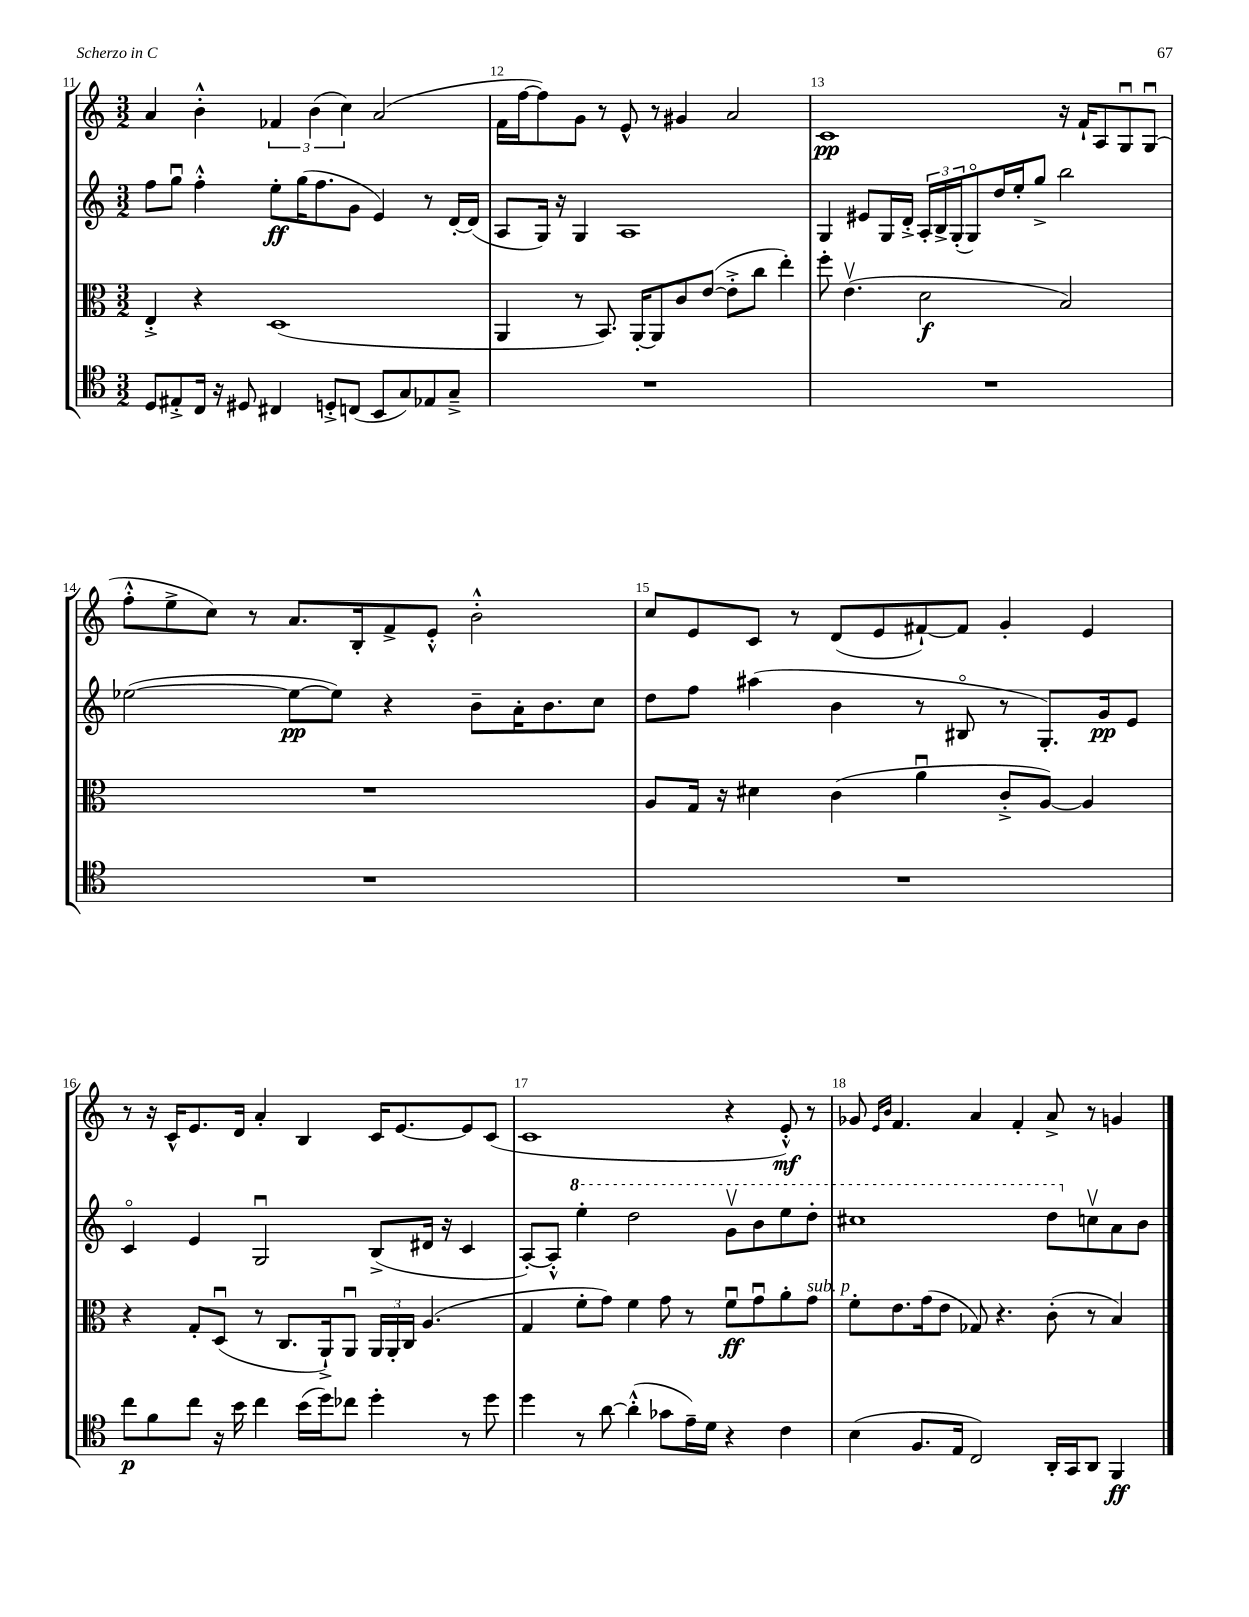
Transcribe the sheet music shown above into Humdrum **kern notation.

**kern	**dynam	**kern	**dynam	**kern	**dynam	**kern	**dynam
*part4	*part4	*part3	*part3	*part2	*part2	*part1	*part1
*staff4	*staff4	*staff3	*staff3	*staff2	*staff2	*staff1	*staff1
*clefC4	*	*clefC3	*	*clefG2	*	*clefG2	*
*k[]	*	*k[]	*	*k[]	*	*k[]	*
*M3/2	*	*M3/2	*	*M3/2	*	*M3/2	*
=11	=11	=11	=11	=11	=11	=11	=11
8D/L	.	4E'^/	.	8ff\L	.	4a/	.
8E#X'^/	.	.	.	8ggu\J	.	.	.
16C/Jk	.	4r	.	4ff'^^\	.	4b'^^\	.
16r	.	.	.	.	.	.	.
8D#X/	.	.	.	.	.	.	.
4C#X/	.	(1D	.	8ee'\L	ff	6f-X/	.
.	.	.	.	(16gg\K	.	.	.
.	.	.	.	.	.	(6b\	.
.	.	.	.	8.ff\	.	.	.
8Dn'^/L	.	.	.	.	.	.	.
.	.	.	.	.	.	6cc\)	.
(8Cn/J	.	.	.	8g\J	.	.	.
8BB/L	.	.	.	4e/)	.	(2a/	.
8G/)	.	.	.	.	.	.	.
8E-X/	.	.	.	8r	.	.	.
8G~^/J	.	.	.	[16d'/LL	.	.	.
.	.	.	.	(16d/JJ]	.	.	.
=12	=12	=12	=12	=12	=12	=12	=12
1.r	.	4AA/	.	8A/L	.	16f\LL	.
.	.	.	.	.	.	[16ff\J	.
.	.	.	.	16G/Jk)	.	8ff\])	.
.	.	.	.	16r	.	.	.
.	.	8r	.	4G/	.	8g\J	.
.	.	8.BB/)	.	.	.	8r	.
.	.	.	.	1A	.	8e^^/	.
.	.	[16AA'/KL	.	.	.	.	.
.	.	8AA/]	.	.	.	8r	.
.	.	8c/	.	.	.	4g#X/	.
.	.	([8e/J	.	.	.	.	.
.	.	8e'^\L]	.	.	.	2a/	.
.	.	8cc\J	.	.	.	.	.
.	.	4ee'\)	.	.	.	.	.
=13	=13	=13	=13	=13	=13	=13	=13
1.r	.	8ff'\	.	4G/	.	1c	pp
.	.	(4.ev\	.	.	.	.	.
.	.	.	.	8e#X/L	.	.	.
.	.	.	.	16G/L	.	.	.
.	.	.	.	16d'^/JJ	.	.	.
.	.	2d\	f	24A'/LL	.	.	.
.	.	.	.	24B^/	.	.	.
.	.	.	.	(24G'/J	.	.	.
.	.	.	.	8G/)	.	.	.
.	.	.	.	16dd/L	.	.	.
.	.	.	.	16ee'/J	.	.	.
.	.	.	.	8gg^/J	.	.	.
.	.	2B/)	.	2bb\	.	16r	.
.	.	.	.	.	.	16f`/KL	.
.	.	.	.	.	.	8A/	.
.	.	.	.	.	.	8Gu/	.
.	.	.	.	.	.	(8Gu/J	.
!!LO:LB:g=z
=14	=14	=14	=14	=14	=14	=14	=14
1.r	.	1.r	.	([2ee-X\	.	8ff'^^\L	.
.	.	.	.	.	.	8ee^\	.
.	.	.	.	.	.	8cc\J)	.
.	.	.	.	.	.	8r	.
.	.	.	.	8ee-\L_	pp	8.a/L	.
.	.	.	.	8ee-\J])	.	.	.
.	.	.	.	.	.	16B'/k	.
.	.	.	.	4r	.	8f^/	.
.	.	.	.	.	.	8e'^^/J	.
.	.	.	.	8b~\L	.	2b'^^\	.
.	.	.	.	16a'\K	.	.	.
.	.	.	.	8.b\	.	.	.
.	.	.	.	8cc\J	.	.	.
=15	=15	=15	=15	=15	=15	=15	=15
1.r	.	8A/L	.	8dd\L	.	8cc/L	.
.	.	16G/Jk	.	8ff\J	.	8e/	.
.	.	16r	.	.	.	.	.
.	.	4d#X\	.	(4aa#X\	.	8c/J	.
.	.	.	.	.	.	8r	.
.	.	(4c\	.	4b\	.	(8d/L	.
.	.	.	.	.	.	8e/	.
.	.	4au\	.	8r	.	[8f#X`/)	.
.	.	.	.	8B#X/	.	8f#/J]	.
.	.	8c'^/L	.	8r	.	4g'/	.
.	.	[8A/J)	.	8.G'/L)	.	.	.
.	.	4A/]	.	.	.	4e/	.
.	.	.	.	16g/k	pp	.	.
.	.	.	.	8e/J	.	.	.
!!LO:LB:g=z
=16	=16	=16	=16	=16	=16	=16	=16
8cc\L	p	4r	.	4c/	.	8r	.
8f\	.	.	.	.	.	16r	.
.	.	.	.	.	.	16c^^/KL	.
8cc\J	.	8G'/L	.	4e/	.	8.e/	.
16r	.	(8Du/J	.	.	.	.	.
16b\	.	.	.	.	.	16d/Jk	.
4cc\	.	8r	.	2Gu/	.	4a'/	.
.	.	8.C/L	.	.	.	.	.
(16b\LL	.	.	.	.	.	4B/	.
16dd\J)	.	16AA`^/k)	.	.	.	.	.
8cc-X\J	.	8AAu/J	.	.	.	.	.
4dd'\	.	24AA/LL	.	(8B^/L	.	16c/KL	.
.	.	24AA'/	.	.	.	.	.
.	.	.	.	.	.	[8.e/	.
.	.	24C/JJ	.	.	.	.	.
.	.	(4.A/	.	16d#X/Jk	.	.	.
.	.	.	.	16r	.	.	.
8r	.	.	.	4c/	.	8e/]	.
8dd\	.	.	.	.	.	(8c/J	.
=17	=17	=17	=17	=17	=17	=17	=17
4dd\	.	4G/	.	[8A'/L)	.	1c	.
.	.	.	.	8A'^^/J]	.	.	.
*	*	*	*	*8va	*	*	*
8r	.	8f'\L	.	4eee'\	.	.	.
[8a\	.	8g\J)	.	.	.	.	.
(4a'^^\]	.	4f\	.	2ddd\	.	.	.
8g-X\L	.	8g\	.	.	.	.	.
16e~\L)	.	8r	.	.	.	.	.
16d\JJ	.	.	.	.	.	.	.
4r	.	8fu\L	ff	8ggv\L	.	4r	.
.	.	8gu\	.	8bb\	.	.	.
4c\	.	8a'\	.	8eee\	.	8e'^^/)	mf
!	!	!LO:TX:a:i:t=sub. p	!	!	!	!	!
.	.	8g\J	.	8ddd'\J	.	8r	.
=18	=18	=18	=18	=18	=18	=18	=18
(4B\	.	8f'\L	.	1ccc#X	.	8g-X/	.
.	.	.	.	.	.	16qqe/LL	.
.	.	.	.	.	.	16qqb/JJ	.
.	.	8.e\	.	.	.	4.f/	.
8.F/L	.	.	.	.	.	.	.
.	.	(16g\k	.	.	.	.	.
.	.	8e\J	.	.	.	.	.
16E/Jk	.	.	.	.	.	.	.
2C/)	.	8G-X/)	.	.	.	4a/	.
.	.	4.r	.	.	.	.	.
.	.	.	.	.	.	4f'/	.
16AA'/LL	.	(8c'\	.	8ddd\L	.	8a^/	.
16GG/J	.	.	.	.	.	.	.
*	*	*	*	*X8va	*	*	*
8AA/J	.	8r	.	8ccnv\	.	8r	.
4FF/	ff	4B/)	.	8a\	.	4gn/	.
.	.	.	.	8b\J	.	.	.
==	==	==	==	==	==	==	==
*-	*-	*-	*-	*-	*-	*-	*-
